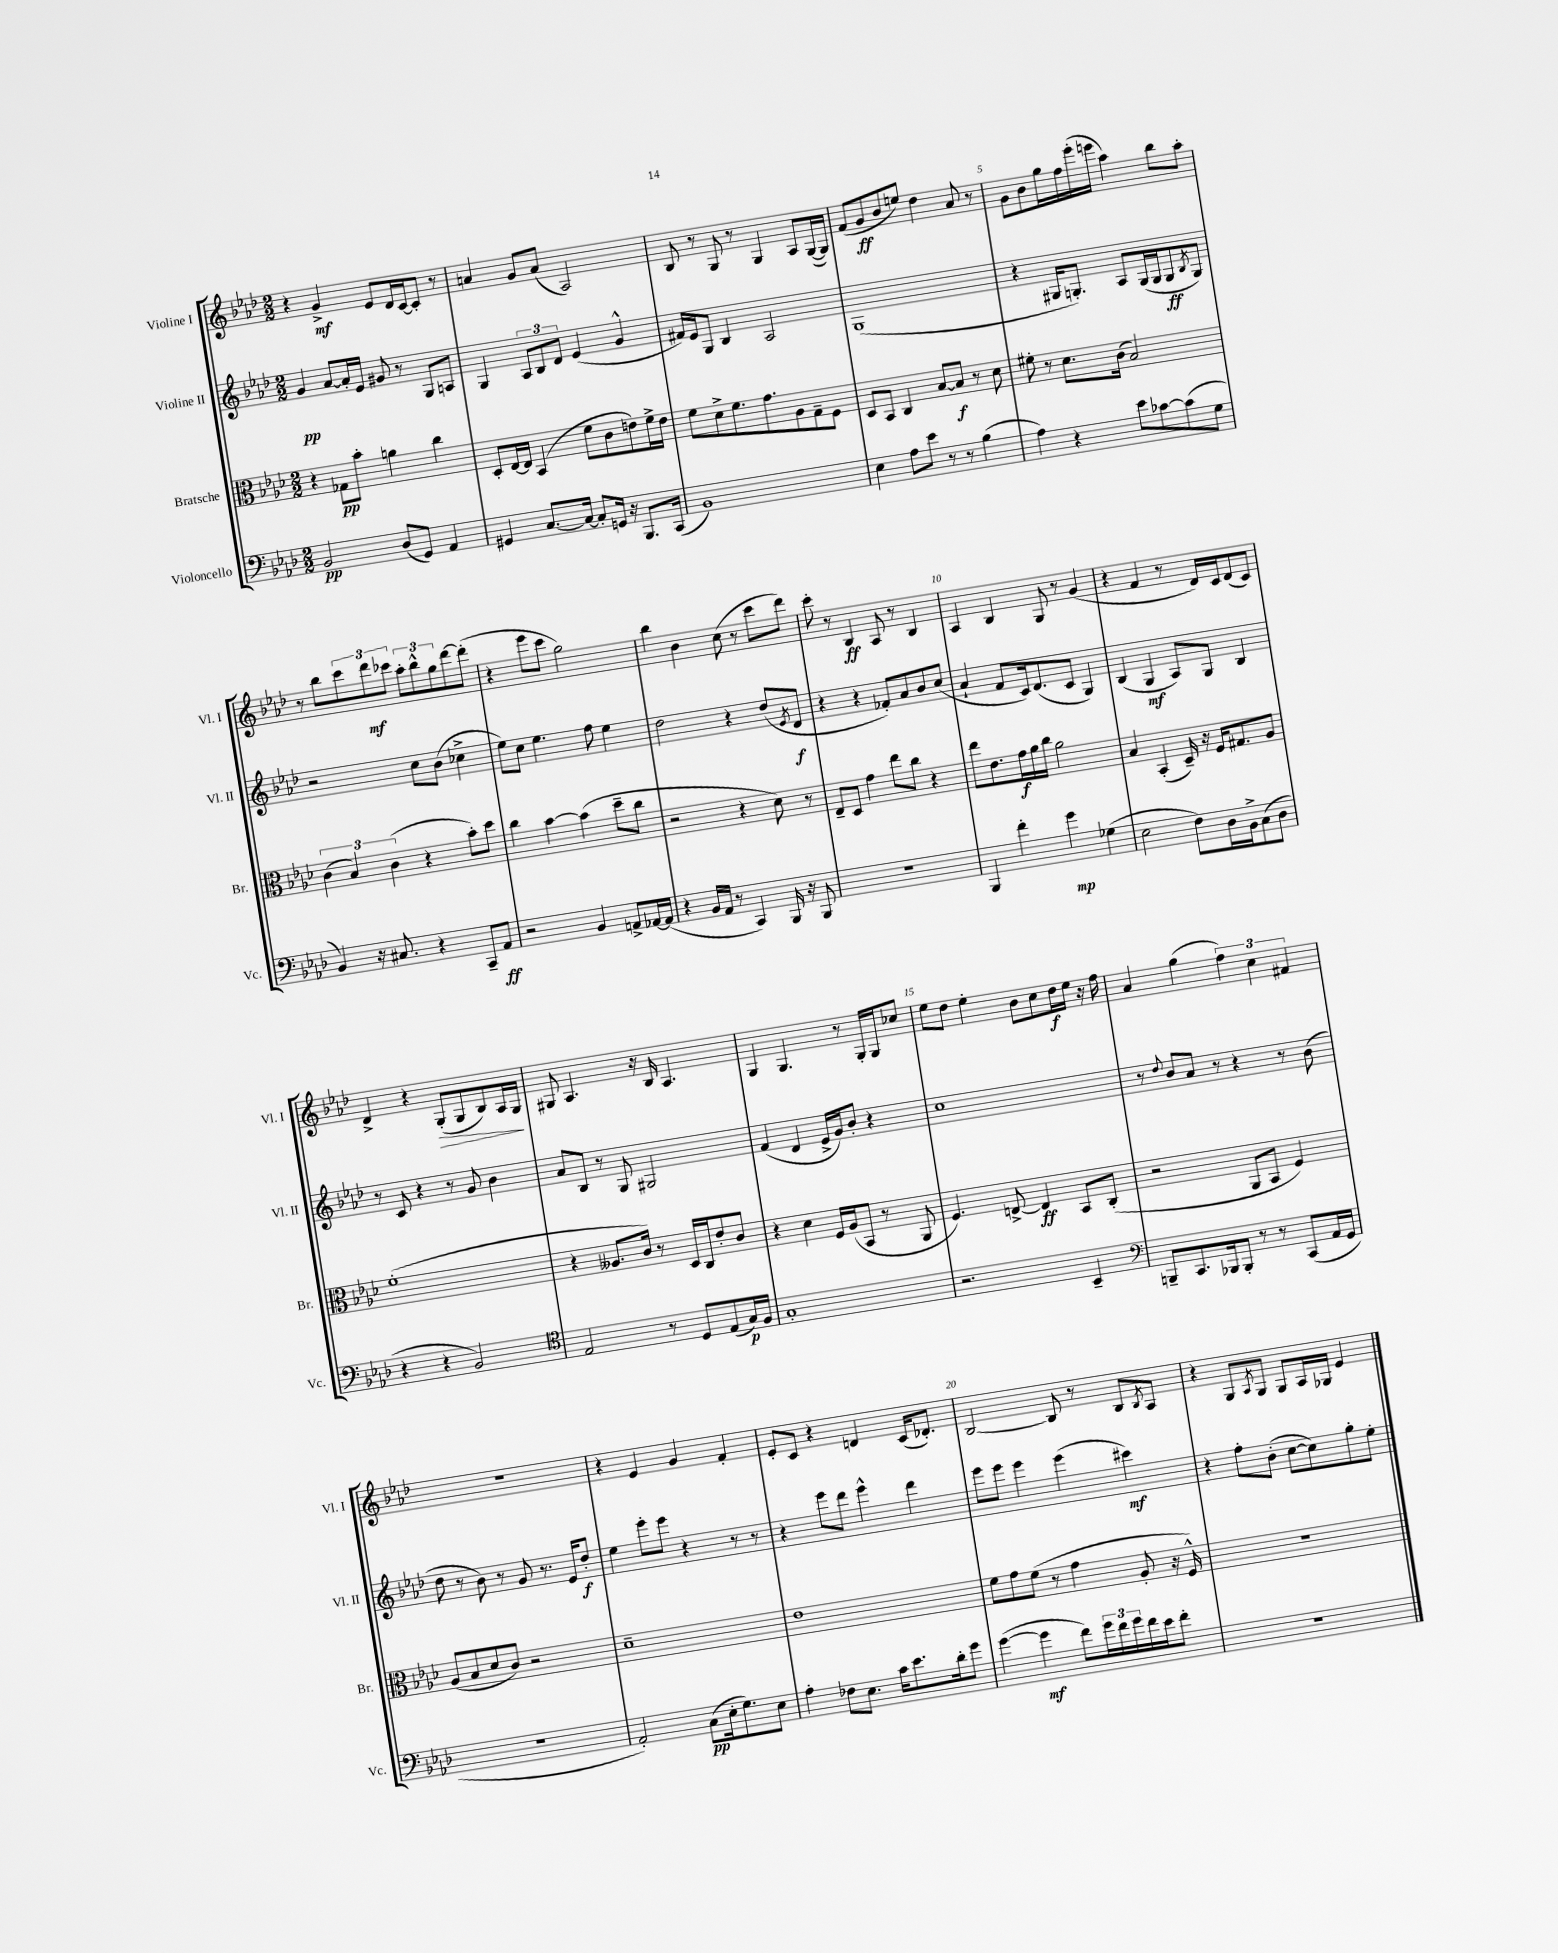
<<
\new StaffGroup <<
\new Staff = "s0" \with { instrumentName = "Violine I" shortInstrumentName = "Vl. I" } {
    \clef treble \key aes \major \numericTimeSignature \time 2/2
    r4 g'4->\mf ees'8 des'16 c'16~ c'8-. r8 |
    a'4 g'8 a'8( aes2) |
    bes8 r8 g8 r8 g4 aes8 g16~( g16) |
    f'8( g'8\ff bes'8 e''8) des''4 aes'8 r8 |
    g'8 bes'8 g''16 f''16 ees'''16-.( e'''16 aes''4) bes''8 aes''8-. |
    r8 bes''8 \tuplet 3/2 { c'''8 des'''8\mf ces'''8 } \tuplet 3/2 { aes''8-. bes''8-^ g''8 } des'''8~ des'''8-.( |
    r4 ees'''8 c'''8 g''2) |
    bes''4 bes'4 c''8( r8 c'''8 des'''8) |
    c'''8-. r8 bes4\ff aes8 r8 bes4 |
    aes4 bes4 g8 r8 g'4( |
    r4 f'4 r8 des'16) c'16 des'8( c'8) |
    des'4-> r4 g8-.\>( g8 bes8) aes16 g16\! |
    gis8 aes4. r16 bes16 aes4. |
    g4 g4. r8 g16-. g16 ces''8 |
    ees''8 des''8 ees''4-. bes'8 c''8 des''16\f ees''16 r16 f''16 |
    aes'4 g''4( \tuplet 3/2 { f''4) c''4 fis'4 } |
    R1 |
    r4 ees'4 g'4 f'4-. |
    ees'8-. c'8 r4 d'4 c'16( des'8.-.) |
    bes2~ bes8 r8 bes8 \acciaccatura { bes8 } aes8 |
    r4 g8 \acciaccatura { aes8 } g8 g8 aes16 ges16 ees'4 \bar "|." |
}
\new Staff = "s1" \with { instrumentName = "Violine II" shortInstrumentName = "Vl. II" } {
    \clef treble \key aes \major \numericTimeSignature \time 2/2
    g'4\pp aes'8~ aes'16-. ees'16 gis'8 r8 g8 a8 |
    g4 \tuplet 3/2 { aes8 bes8 des'8 } ees'4( g'4-^ |
    fis'16) ees'16 g8 bes4 aes2 |
    g1( |
    r4 gis16 g8.-.) aes8 g16( g16 g8\ff \acciaccatura { bes8 } g8) |
    r2 c''8 bes'8( ces''4-> |
    ees''8) c''8 ees''4. f''8 ees''4 |
    des''2 r4 des''8( \acciaccatura { ees'8 } des'8\f |
    r4 r4 fes'8-.) aes'8 bes'8 c''8( |
    aes'4-! f'8 c'16) des'8.( c'8 g4) |
    bes4( g4\mf aes8) g8 bes4 |
    r8 c'8 r4 r8 g'8 bes'4 |
    aes'8 bes8 r8 g8 gis2 |
    f'4( des'4 ees'16-> g'16) bes'8-. r4 |
    c''1 |
    r8 \appoggiatura { des''8 } bes'8 aes'8 r8 r4 r8 bes'8( |
    des''8 r8 bes'8) r8 g'8 r8. ees'16 des''8-.\f |
    ees''4 ees'''8-. ees'''8 r4 r8 r8 |
    r4 ees'''8 des'''8 ees'''4-^ des'''4 |
    ees'''8 ees'''8 ees'''4 ees'''4( cis'''4\mf) |
    r4 f''8-. bes'8-.( c''8~ c''8) g''8-. ees''8-. \bar "|." |
}
\new Staff = "s2" \with { instrumentName = "Bratsche" shortInstrumentName = "Br." } {
    \clef alto \key aes \major \numericTimeSignature \time 2/2
    r4 ges8\pp bes'8-. a'4 c''4 |
    des8-. ees16~ ees16 bes,4( f'8 c'8 e'8) f'16-> e'16 |
    f'8 des'8-> f'8. g'8. aes8 g8-- f8 |
    des8 bes,8 c4 bes8~ bes8\f r8 des'8 |
    fis'8-. r8 des'8. c'16( bes2) |
    \tuplet 3/2 { c'4( bes4) c'4( } r4 bes'8-.) des''8 |
    c''4 bes'4~ bes'4( des''8-- c''8 |
    r2 r4 des'8) r8 |
    ees8-- des8 g'4 ees''8 c''8 r4 |
    ees''8 ees'8. g'16\f aes'16 c''16 aes'2 |
    bes4 bes,4-.( des16--) r16 f16 gis8. aes8 |
    f'1-.( |
    r4 aeses8. c'16) r8 des16 c16 ees'8-. c'8 |
    r4 des'4 f16 aes16( bes,8 r8 aes,8 |
    f4.) e8~-> e4\ff bes,8 c8-.( |
    r2 aes,8 bes,8 f4) |
    aes8( bes8 des'8 c'8) r2 |
    des'1-- |
    ees'1 |
    f'8 g'8 f'8( r8 g'4 aes8-. r16 f16-^) |
    R1 \bar "|." |
}
\new Staff = "s3" \with { instrumentName = "Violoncello" shortInstrumentName = "Vc." } {
    \clef bass \key aes \major \numericTimeSignature \time 2/2
    bes,2\pp des8( g,8) aes,4 |
    gis,4 c8.~ c16~ c8-. g,16 r16 bes,,8. c,16( |
    bes,1) |
    ees4 aes8 ees'8 r8 r8 bes4( |
    aes4) r4 ees'8 ces'8~ ces'8( g8 |
    bes,4) r16 cis8. r4 c,8-- aes,8\ff |
    r2 bes,4 a,8-> aes,16~ aes,16( |
    r4 bes,16 aes,16 r8 c,4) bes,,16 r16 bes,,8 |
    R1 |
    bes,,4 f'4-. g'4\mp ges4( |
    ees2 f8) des16 bes,16-> c8( des8 |
    r4 r4 bes,2) |
    \clef tenor ees2 r8 des8 ees8( g16\p) f16 |
    g1-. |
    r2. bes,4-- |
    \clef bass b,,8-- c,8. bes,,16 bes,,8-. r8 r8 c,8( aes,16 g,16 |
    r1 |
    aes,2-.) c8\pp( ees16-. g8.) ees8 |
    aes4-. fes8 ees8. c'16 ees'8. des'16-. g'8 |
    g'4~( g'4\mf f'8) \tuplet 3/2 { g'16 f'16 g'16 } f'16 ees'16 f'8-. |
    R1 \bar "|." |
}
>>
>>
\layout { \context { \Score \override BarNumber.break-visibility = ##(#f #t #t) barNumberVisibility = #(every-nth-bar-number-visible 5) } }
